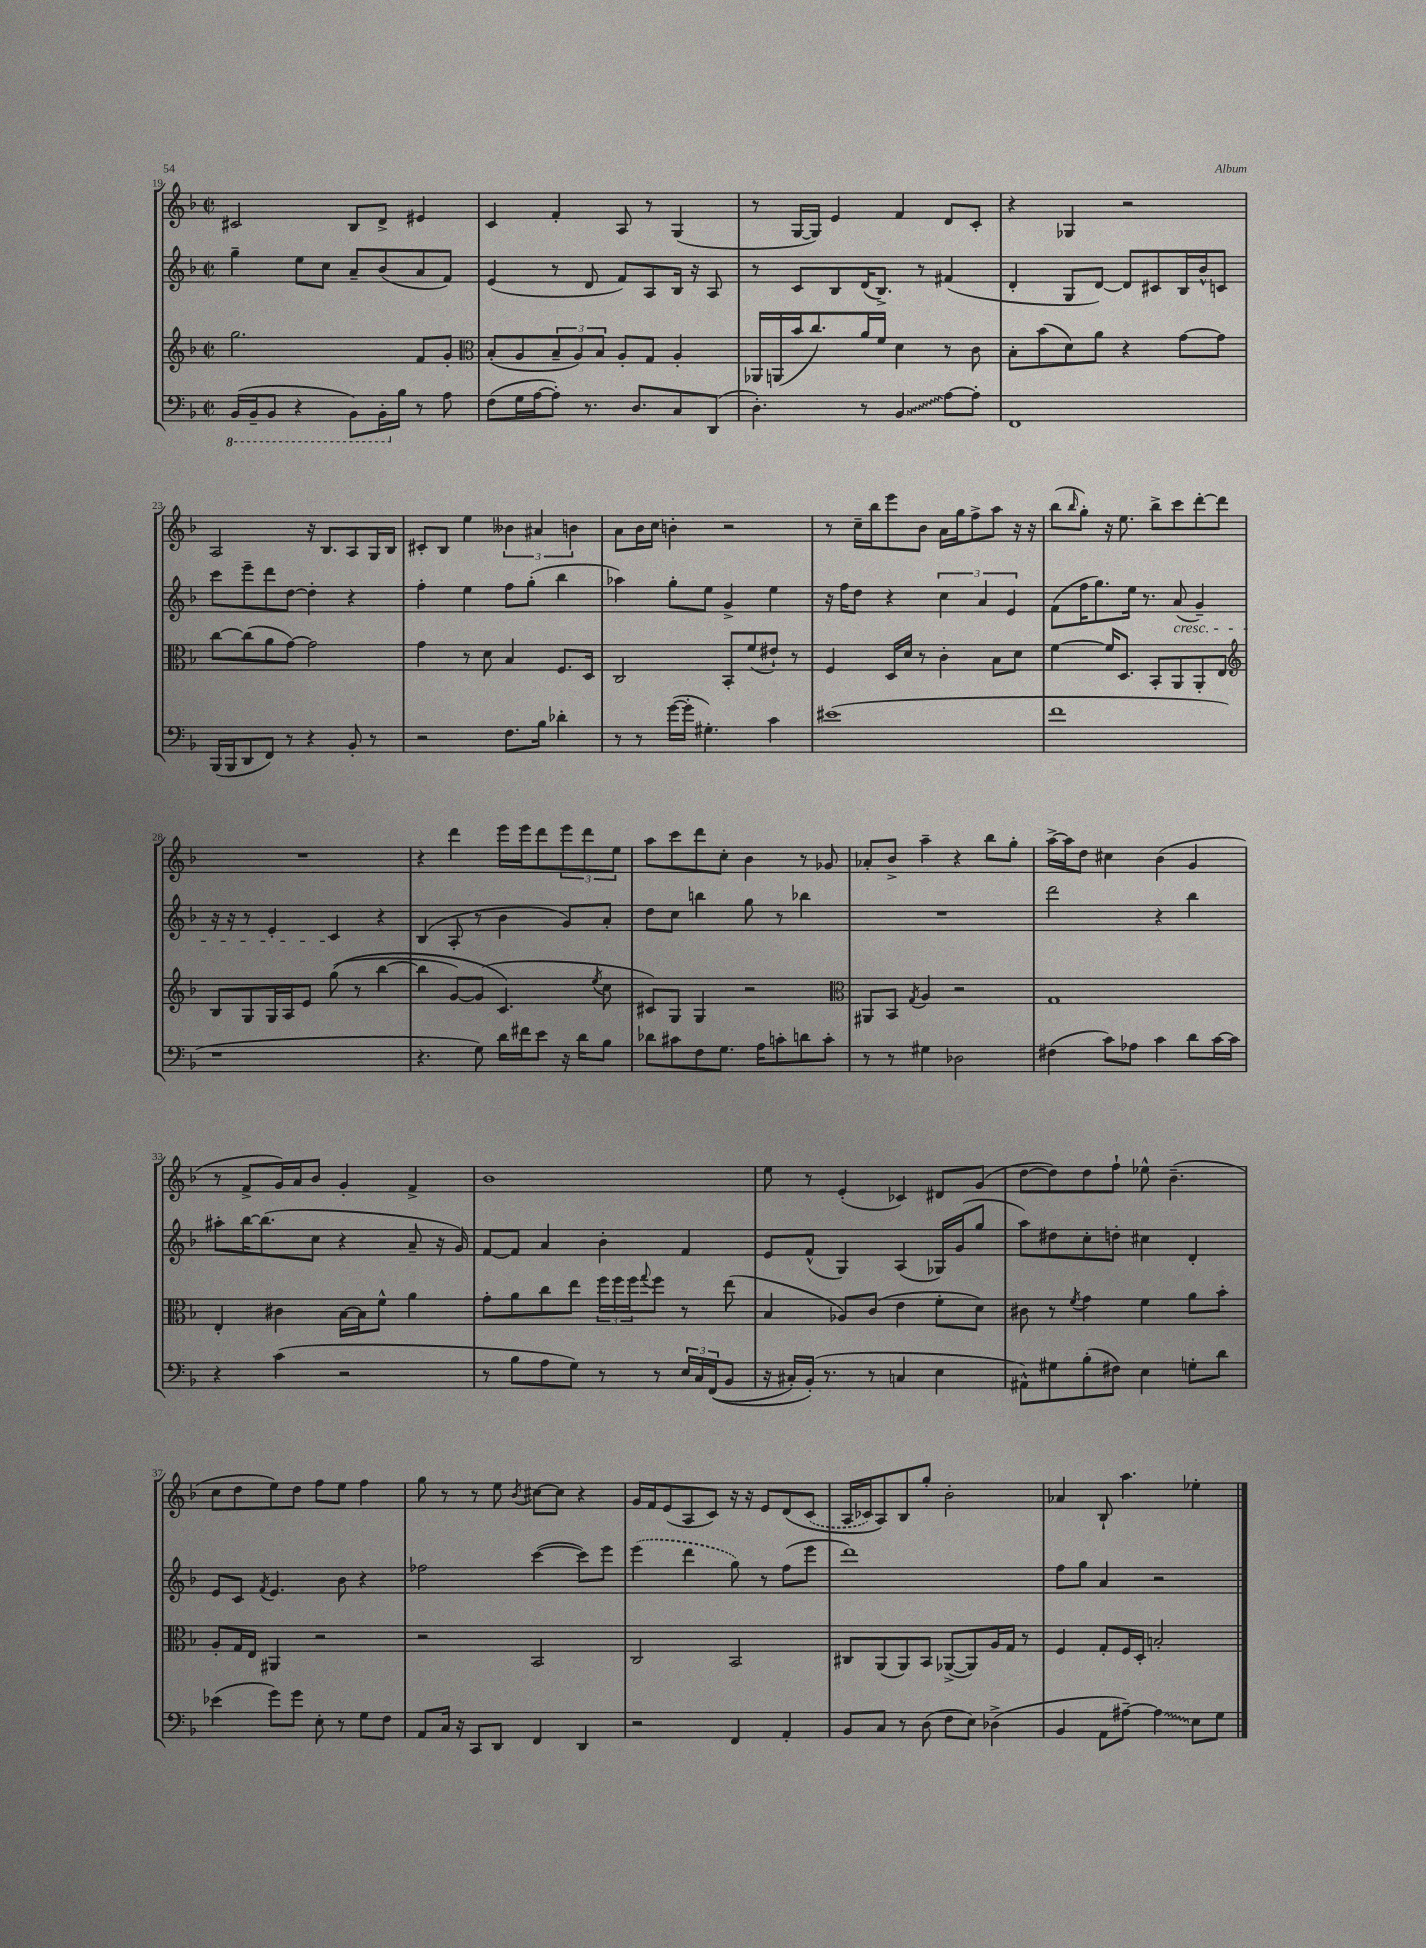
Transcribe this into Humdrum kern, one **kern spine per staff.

**kern	**kern	**kern	**kern
*staff4	*staff3	*staff2	*staff1
*clefF4	*clefG2	*clefG2	*clefG2
*k[b-]	*k[b-]	*k[b-]	*k[b-]
*M2/2	*M2/2	*M2/2	*M2/2
*met(c|)	*met(c|)	*met(c|)	*met(c|)
(16BBB-	2.gg	4gg~	2c#
16BBB-~	.	.	.
8BBB-	.	.	.
4r	.	8ee	.
.	.	8cc	.
8BBB-)	.	8a~	8B-
16BBB-'	.	(8b-	8d^
16B-	.	.	.
8r	8f	8a	4e#
8A	8g'	8f)	.
=	=	=	=
*	*clefC3	*	*
(8F	(8B-'	(4e	4c
16G	8A	.	.
[16A	.	.	.
8A'])	12B-~	8r	4f'
.	12A)	.	.
8.r	.	8d	.
.	12B-	.	.
.	8A'	8f)	8A
8.D	.	.	.
.	8G	8A	8r
8C	4A'	16B-	(4G
.	.	16r	.
(8DD	.	8A	.
=	=	=	=
4.D')	16AA-	8r	8r
.	(16AA	.	.
.	16b-	8c	[16G
.	8.cc)	.	16G])
.	.	8B-	4e
8r	16a	(16d	.
.	16f	8.B-^)	.
4BB-	4d	.	4f
.	.	8r	.
[8A	8r	(4f#	8d
8A']	8c	.	8c'
=	=	=	=
1FF	8B-'	4d'	4r
.	(8b-	.	.
.	8d)	8G	4G-
.	8a	[8d)	.
.	4r	8d]	2r
.	.	8c#	.
.	[8g	16B-	.
.	.	16b-^^	.
.	8g]	8c	.
=	=	=	=
(16BBB-	[8cc	8ccc	2A
16BBB-	.	.	.
8DD	(8cc]	8eee~	.
8FF)	8a	8ddd	.
8r	[8g)	[8dd	.
4r	2g]	4dd']	16r
.	.	.	8.B-
8BB-'	.	4r	8A
8r	.	.	16G
.	.	.	16B-
=	=	=	=
2r	4g	4ff'	8c#'
.	.	.	8B-
.	8r	4ee	4ee
.	8d	.	.
8.F	4B-	8ff	6b--
.	.	(8gg'	.
.	.	.	6a#
16B-	.	.	.
4d-'	8.F	4bb-	.
.	.	.	6b
.	16D	.	.
=	=	=	=
8r	2C	4aa-)	8a
8r	.	.	16b-
.	.	.	16cc
([16g	.	8gg'	4b'
16g']	.	.	.
4.G#')	.	8ee	.
.	8BB-'	4g^	2r
.	(8f	.	.
4c	8e#`)	4ee	.
.	8r	.	.
=	=	=	=
(1e#	4F	16r	8r
.	.	16ff	.
.	.	8dd	16cc~
.	.	.	16bb-
.	16D	4r	8eee
.	16d	.	.
.	8r	.	8b-
.	4c'	6cc	16a
.	.	.	16gg
.	.	.	8ff^
.	.	6a	.
.	8B-	.	8aa
.	.	6e	.
.	8d	.	16r
.	.	.	16r
=	=	=	=
1f	[4f	(8f	(8bb-
.	.	.	16qqbb-
.	.	16ff	8gg')
.	.	8.gg)	.
.	16f]	.	16r
.	8.D	.	8.ee
.	.	16ee	.
.	.	8.r	.
.	8BB-'	.	8bb-^
.	8AA	(8a	8ccc
.	8AA'	4g~)	[8ddd'
.	8E	.	8ddd]
=	=	=	=
*	*clefG2	*	*
1r	8B-	16r	1r
.	.	16r	.
.	8G	8r	.
.	16G	4e'	.
.	16A	.	.
.	8e	.	.
.	&((8gg	4c	.
.	8r	.	.
.	[4bb-	4r	.
=	=	=	=
4.r	4bb-]	(4B-	4r
.	[8g)	8A'	4ddd
8G)	(8g]	8r	.
16d	4.c&)	4b-	16eee
16f#	.	.	16eee
8e	.	.	8ddd
16r	.	8g)	12eee
16d	.	.	.
.	.	.	12ddd
.	8qee	.	.
8B-	8cc	8a'	.
.	.	.	12ee
=	=	=	=
8d-	8c#)	8dd	8aa
8c#	8G	8cc	8ccc
8F	4G	4bb	8ddd
8.G	.	.	8cc'
.	2r	8gg	4b-
16A	.	.	.
8c'	.	8r	.
8d	.	4bb-	8r
8c'	.	.	8g-
=	=	=	=
*	*clefC3	*	*
8r	8AA#	1r	8a-'
8r	8BB-	.	8b-^
.	8qG	.	.
4G#	4A	.	4aa~
2D-	2r	.	4r
.	.	.	8bb-
.	.	.	8gg'
=	=	=	=
(4F#	1G	2ddd	[16aa^
.	.	.	16aa]
.	.	.	8dd
8c)	.	.	4cc#
8A-	.	.	.
4c	.	4r	(4b-
8d	.	4bb-	4g
[16c	.	.	.
16c]	.	.	.
=	=	=	=
4r	4E'	8aa#'	8r
.	.	[16bb-	8f^
.	.	(8.bb-]	.
(4c	4c#	.	16g)
.	.	.	16a
.	.	8cc	8b-
2r	[16B-	4r	4g'
.	16B-]	.	.
.	8f^^	.	.
.	4a	8a~	4f^
.	.	16r	.
.	.	16g)	.
=	=	=	=
8r	8g'	[8f	1b-
8B-	8a	8f]	.
8A	8cc	4a	.
8G)	8ee	.	.
8r	24ff	4b-'	.
.	24ff	.	.
.	24ff	.	.
.	8qqgg	.	.
8r	8ff	.	.
24E	8r	4f	.
24C	.	.	.
&((24FF	.	.	.
8BB-	(8ee	.	.
=	=	=	=
16r	4B-	8e	8ee
16C#')	.	.	.
(16BB-'&)	.	(8f^^	8r
8.r	.	.	.
.	8A-)	4G)	(4e'
8r	(8c	.	.
4C	4e	(4A	4c-)
4E	8f'	16G-)	8d#
.	.	(16g	.
.	8d)	8gg	(8g
=	=	=	=
8AA#^^)	8c#	8aa)	[8dd
8G#	8r	8dd#	8dd])
.	8qf	.	.
(8B-'	4g	8cc'	8dd
8F#)	.	8dd'	8ff`
4E	4f	4cc#	8ee-^^
.	.	.	(4.b-~
8G'	8a	4d'	.
8d	8b-'	.	.
=	=	=	=
(4e-	8A'	8e	8cc
.	16G	8c	8dd
.	16E	.	.
.	.	8qf	.
8g)	4AA#	4.e	8ee)
8g	.	.	8dd
8E'	2r	.	8ff
8r	.	8b-	8ee
8G	.	4r	4ff
8F	.	.	.
=	=	=	=
8AA	2r	2ff-	8gg
16C	.	.	8r
16r	.	.	.
8CC	.	.	8r
8DD	.	.	8ee
.	.	.	8qb-
4FF	2BB-	([4ccc	[8cc#
.	.	.	8cc#]
4DD	.	8ccc])	4r
.	.	8eee	.
=	=	=	=
2r	2C	(4eee	16g
.	.	.	16f
.	.	.	(8e
.	.	4ddd	8A
.	.	.	8c)
4FF	2BB-	8gg)	16r
.	.	.	16r
.	.	8r	8e
4AA'	.	(8ff	&(8d
.	.	8eee	(8c
=	=	=	=
8BB-	8C#	1ddd)	16A
.	.	.	16c-)
8C	(8AA	.	8A&)
8r	8AA)	.	8B-
(8D	8BB-	.	8gg'
8F	([8AA-^	.	2b-'
8E)	8AA-])	.	.
(4D-^	16A	.	.
.	16G	.	.
.	8r	.	.
=	=	=	=
4BB-	4F	8ff	4a-
.	.	8gg	.
8AA	8G'	4a	8B-`
[8A#~)	16F	.	4.aa
.	16D'	.	.
4A#]	2B'	2r	.
8E	.	.	4ee-'
8G	.	.	.
==	==	==	==
*-	*-	*-	*-
